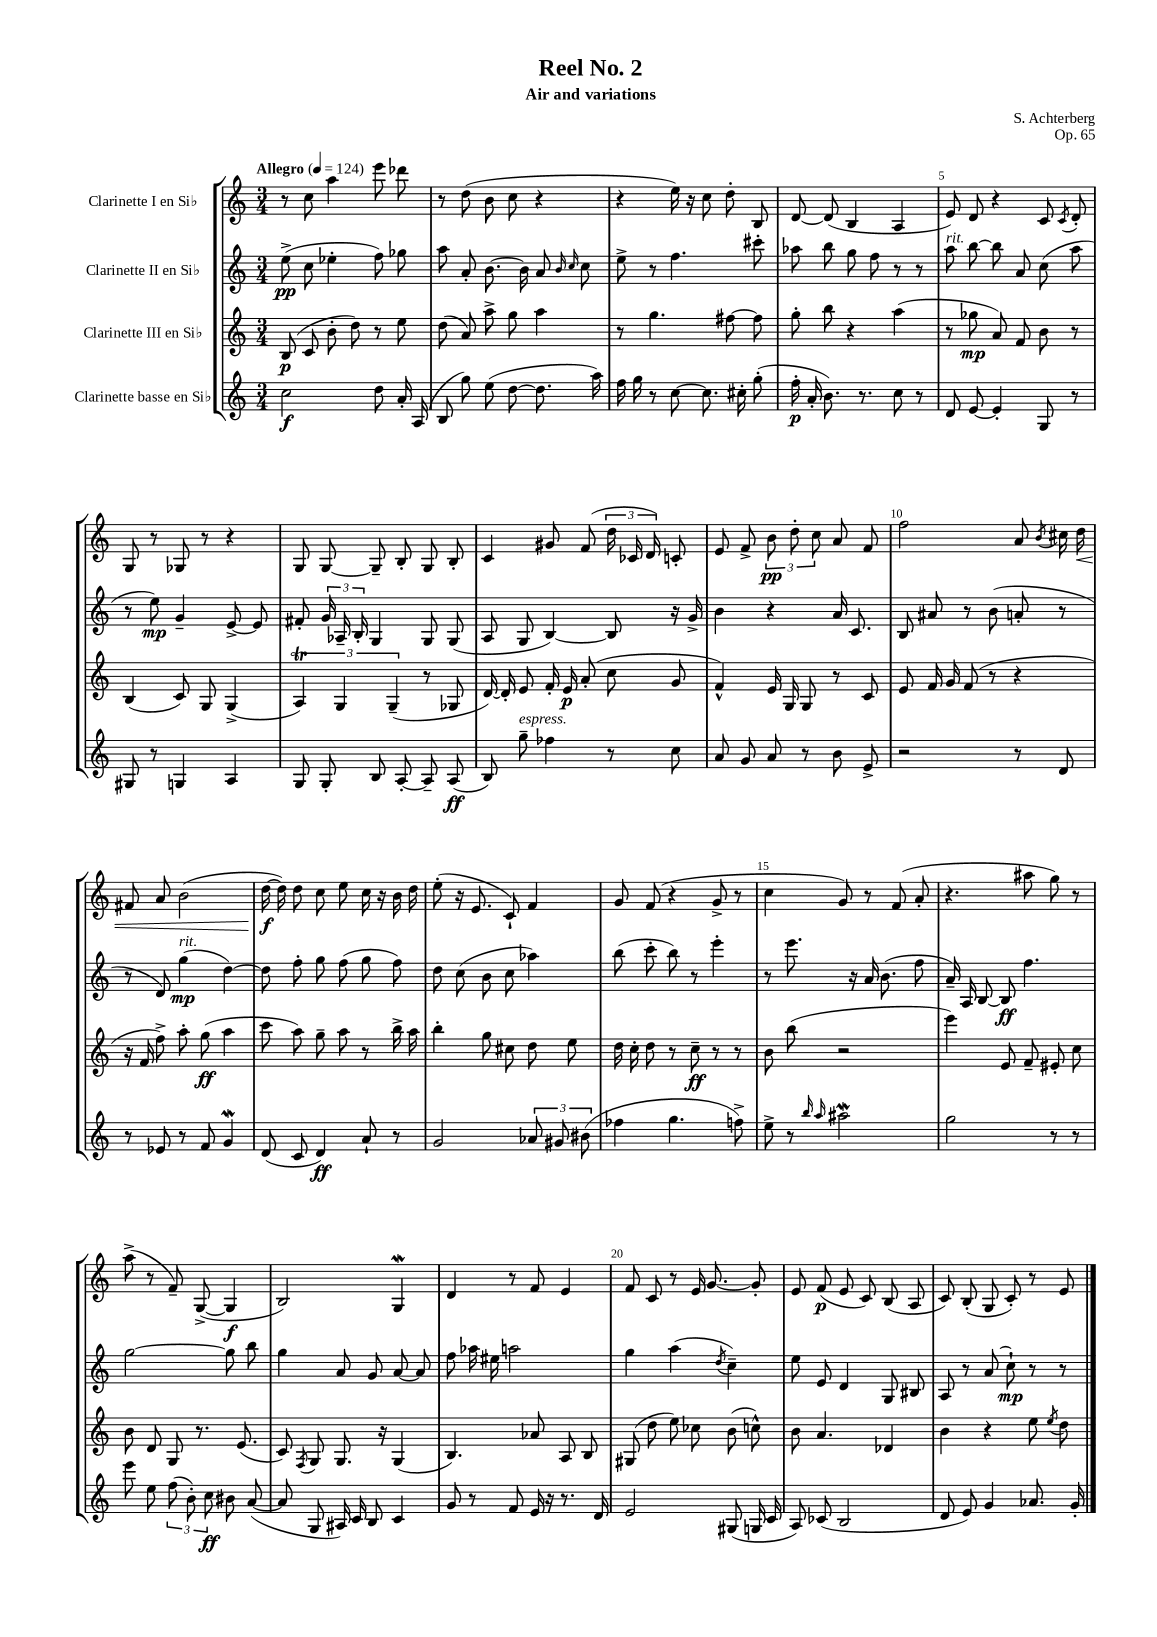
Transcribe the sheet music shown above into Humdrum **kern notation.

**kern	**kern	**kern	**kern
*staff4	*staff3	*staff2	*staff1
*clefG2	*clefG2	*clefG2	*clefG2
*k[]	*k[]	*k[]	*k[]
*M3/4	*M3/4	*M3/4	*M3/4
*MM124	*MM124	*MM124	*MM124
2cc\	(8B/	(8ee^\	8r
.	8c/	8cc\	8cc\
.	8b'\	4ee-'\	4aa\
.	8dd\)	.	.
8dd\	8r	8ff\)	8eee\
16a'/	8ee\	8gg-\	8ddd-\
(16A/	.	.	.
=	=	=	=
8B/	(8dd\	8aa\	8r
8gg\)	8a/)	8a'/	(8dd\
(8ee\	8aa^\	[8.b\	8b\
[8dd\	8gg\	.	8cc\
.	.	16b\]	.
8.dd\]	4aa\	8a/	4r
.	.	16qqb/	.
.	.	16qqcc/	.
.	.	8cc\	.
16aa\)	.	.	.
=	=	=	=
16ff\	8r	8ee^\	4r
16gg\	.	.	.
8r	4.gg\	8r	.
[8cc\	.	4.ff\	16ee\)
.	.	.	16r
8.cc\]	.	.	8cc\
.	[8ff#\	.	8dd'\
16cc#'\	.	.	.
(8gg'\	8ff#\]	8ccc#'\	8B/
=	=	=	=
16ff'\	8gg'\	8aa-\	[8d/
16a'/	.	.	.
8.b\)	8bb\	8bb\	(8d/]
.	4r	8gg\	4B/
8.r	.	.	.
.	.	8ff\	.
8cc\	(4aa\	8r	4A/
8r	.	8r	.
=	=	=	=
8d/	8r	8aa\	8e/)
[8e/	8gg-\	[8bb\	8d/
4e'/]	8a/)	8bb\]	4r
.	8f/	8a/	.
8G/	8b\	(8cc\	8c/
.	.	.	8qc/
8r	8r	8aa\	8d'/
=	=	=	=
8G#/	(4B/	8r	8G/
8r	.	8ee\)	8r
4G/	8c/)	4g~/	8G-/
.	8G/	.	8r
4A/	(4G^/	[8e^/	4r
.	.	8e/]	.
=	=	=	=
8G/	6A/)	8f#'/	8G/
8G'/	.	24g/	[8G/
.	6G/	24A-~/	.
.	.	24B'/	.
8B/	.	4G/	8G~/]
.	(6G~/	.	.
[8A'/	.	.	8B'/
8A~/]	8r	8G/	8G/
(8A/	8G-/	(8G/	8B'/
=	=	=	=
8B/)	[16d/)	8A/	4c/
.	16d'/]	.	.
8gg~\	8e/	8G/	.
4ff-\	16f'/	[4B/)	8g#/
.	16e/	.	.
.	(8a'/	.	(8f/
8r	8cc\	8B/]	24dd\
.	.	.	24c-/
.	.	.	24d/)
8cc\	8g/	16r	8c'/
.	.	16g^/	.
=	=	=	=
8a/	4f^^/)	4b\	8e/
8g/	.	.	8f^/
8a/	16e/	4r	12b\
.	16G/	.	.
.	.	.	12dd'\
8r	8G/	.	.
.	.	.	12cc\
8b\	8r	16a/	8a/
.	.	8.c/	.
8e^/	8c/	.	8f/
=	=	=	=
2r	8e/	8B/	2ff\
.	16f/	8a#/	.
.	16g/	.	.
.	(8f/	8r	.
.	8r	(8b\	.
8r	4r	8a'/	8a/
.	.	.	8qb/
8d/	.	8r	16cc#\
.	.	.	16dd\
=	=	=	=
8r	16r	8r	8f#/
.	16f/	.	.
8e-/	8ff^\)	8d/)	8a/
8r	8aa'\	(4gg\	(2b\
8f/	(8gg\	.	.
4g/	4aa\	[4dd\)	.
=	=	=	=
(8d/	8ccc\	8dd\]	[16dd\
.	.	.	16dd\])
8c/	8aa\)	8ff'\	8dd\
4d/)	8gg~\	8gg\	8cc\
.	8aa\	(8ff\	8ee\
8a`/	8r	8gg\	16cc\
.	.	.	16r
8r	16bb^\	8ff\)	16b\
.	16aa\	.	16dd\
=	=	=	=
2g/	4bb'\	8dd\	(8ee'\
.	.	(8cc\	16r
.	.	.	8.e/
.	8gg\	8b\	.
.	8cc#\	8cc\	8c`/)
12a-/	8dd\	4aa-\)	4f/
12g#/	.	.	.
.	8ee\	.	.
(12b#\	.	.	.
=	=	=	=
4ff-\	16dd\	(8bb\	8g/
.	16cc'\	.	.
.	8dd\	8ccc'\	(8f/
4.gg\	8r	8bb\)	4r
.	8cc~\	8r	.
.	8r	4eee'\	8g^/
8ff^\)	8r	.	8r
=	=	=	=
8ee^\	8b\	8r	4cc\
8r	(8bb\	8.eee\	.
16qqbb/	.	.	.
16qqaa/	.	.	.
2aa#\	2r	.	8g/)
.	.	16r	.
.	.	16a/	8r
.	.	(8.b\	.
.	.	.	(8f/
.	.	8ff\	8a'/
=	=	=	=
2gg\	4eee\)	16a~/)	4.r
.	.	16A/	.
.	.	[8B/	.
.	8e/	8B/]	.
.	8f~/	4.ff\	8aa#\
8r	8e#'/	.	8gg\)
8r	8cc\	.	8r
=	=	=	=
8eee\	8b\	[2gg\	(8aa^\
8ee\	8d/	.	8r
(12ff\	8G/	.	8f~/)
12b'\)	.	.	.
.	8.r	.	([8G^/
12cc\	.	.	.
8b#\	.	8gg\]	4G/]
.	(8.e/	.	.
([8a/	.	8bb\	.
=	=	=	=
8a/]	8c/)	4gg\	2B/)
.	8qF/	.	.
8G/	8G/	.	.
16A#/)	8.G/	8a/	.
16c/	.	.	.
8B/	.	8g/	.
.	16r	.	.
4c/	(4G/	[8a/	4G/
.	.	8a/]	.
=	=	=	=
8g/	4.B/)	8ff\	4d/
8r	.	16aa-\	.
.	.	16ee#\	.
8f/	.	2aa\	8r
16e/	8a-/	.	8f/
16r	.	.	.
8.r	8A/	.	4e/
.	8B/	.	.
16d/	.	.	.
=	=	=	=
2e/	(8G#/	4gg\	8f/
.	8dd\	.	8c/
.	8ee\)	(4aa\	8r
.	8cc-\	.	16e/
.	.	.	[8.g/
.	.	8qdd/	.
(8G#/	(8b\	4cc~\)	.
16G/	8cc^^\)	.	8g'/]
16c/	.	.	.
=	=	=	=
8A/)	8b\	8ee\	8e/
(8c-/	4.a/	8e/	(8f/
2B/	.	4d/	8e/
.	.	.	8c/)
.	4d-/	8G/	(8B/
.	.	8B#/	8A/
=	=	=	=
8d/	4b\	8A/	8c/)
8e/)	.	8r	(8B'/
4g/	4r	(8a/	8G/
.	.	8cc`\)	8c'/)
8.a-/	8ee\	8r	8r
.	8qee/	.	.
.	8dd\	8r	8e/
16g'/	.	.	.
==	==	==	==
*-	*-	*-	*-
